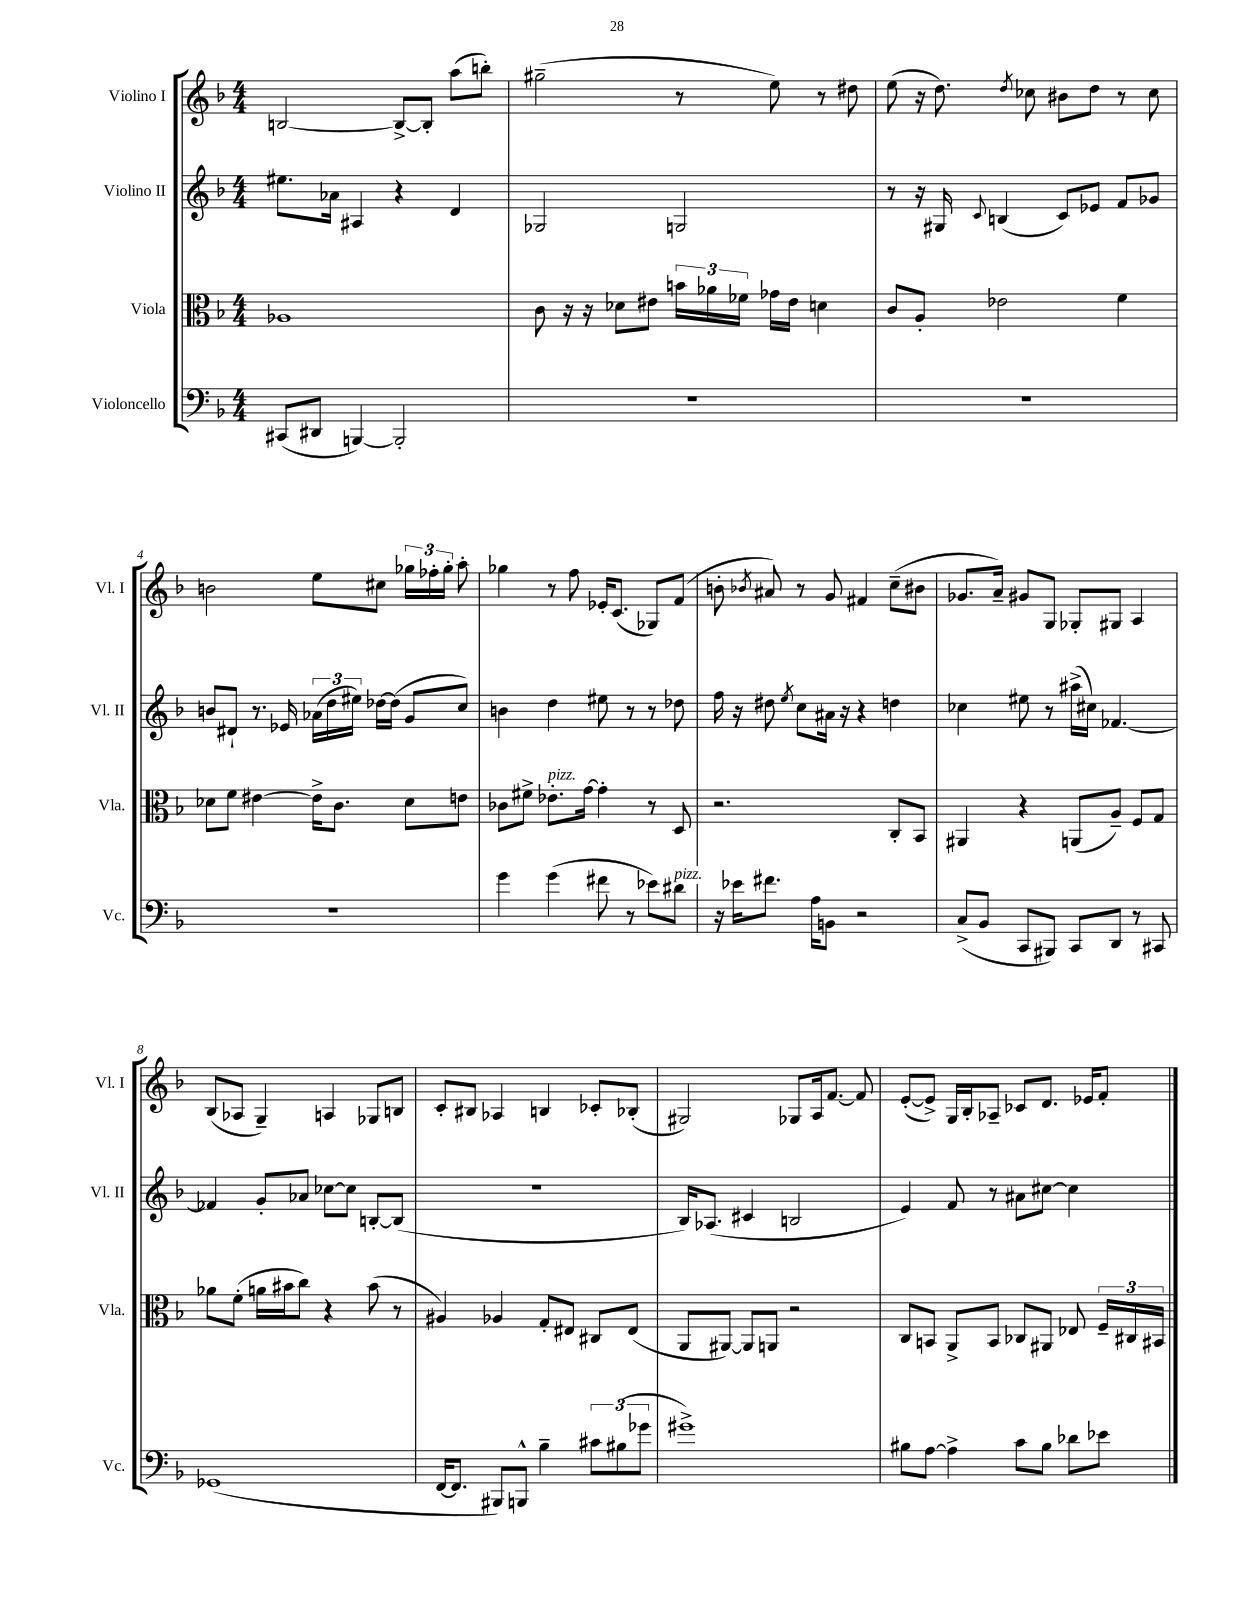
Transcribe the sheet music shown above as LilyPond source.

<<
\new StaffGroup <<
\new Staff = "s0" \with { instrumentName = "Violino I" shortInstrumentName = "Vl. I" } {
    \clef treble \key f \major \numericTimeSignature \time 4/4
    \autoBeamOff b2~ b8[~-> b8]-. a''8[( b''8]-.) |
    gis''2--( r8 e''8) r8 dis''8 |
    e''8( r16 d''8.) \acciaccatura { d''8 } ces''8 bis'8[ d''8] r8 ces''8 |
    b'2 e''8[ cis''8] \tuplet 3/2 { ges''16[ fes''16-. ges''16]-. } a''8-. |
    ges''4 r8 f''8 ees'16[-. c'8.]( ges8[) f'8]( |
    b'8-. \acciaccatura { bes'8 } ais'8) r8 g'8 fis'4 c''8[--( bis'8] |
    ges'8.[ a'16]--) gis'8[ g8] ges8[-. gis8] a4 |
    bes8[( aes8] g4--) a4 ges8[ b8] |
    c'8[-. bis8] aes4 b4 ces'8[-. bes8]-.( |
    gis2) ges8[ a16 f'8.]~ f'8 |
    e'8[~-.( e'8]->) g16[ bes16-. aes8]-- ces'8[ d'8.] ees'16[ f'8]-. \bar "|." |
}
\new Staff = "s1" \with { instrumentName = "Violino II" shortInstrumentName = "Vl. II" } {
    \clef treble \key f \major \numericTimeSignature \time 4/4
    \autoBeamOff eis''8.[ aes'16] ais4 r4 d'4 |
    ges2 g2 |
    r8 r16 gis16 \appoggiatura { c'8 } b4( c'8[) ees'8] f'8[ ges'8] |
    b'8[ dis'8]-! r8. ees'16 \tuplet 3/2 { aes'16[( d''16 eis''16]) } des''16[~ des''16]( g'8[ c''8]) |
    b'4 d''4 eis''8 r8 r8 des''8 |
    f''16 r16 dis''8 \acciaccatura { e''8 } c''8[ ais'16] r16 r4 d''4 |
    ces''4 eis''8 r8 ais''16[->( cis''16]) fes'4.~ |
    fes'4 g'8[-. aes'8] ces''8[~ ces''8] b8[~-. b8]( |
    R1 |
    bes16[) aes8.]( cis'4 b2 |
    e'4) f'8 r8 ais'8[ cis''8]~ cis''4 \bar "|." |
}
\new Staff = "s2" \with { instrumentName = "Viola" shortInstrumentName = "Vla." } {
    \clef alto \key f \major \numericTimeSignature \time 4/4
    \autoBeamOff aes1 |
    c'8 r16 r16 des'8[ eis'8] \tuplet 3/2 { b'16[ aes'16 fes'16] } ges'16[ eis'16] d'4 |
    c'8[ a8]-. ees'2 f'4 |
    des'8[ f'8] eis'4~ eis'16[-> c'8.] des'8[ e'8] |
    ces'8[ fis'8]-> ees'8.[-.^\markup { \italic "pizz." } g'16]~ g'4-. r8 d8 |
    r2. c8[-. bes,8] |
    ais,4 r4 a,8[( a8]--) f8[ g8] |
    aes'8[ f'8]-.( a'16[ bis'16 c''8]) r4 bis'8( r8 |
    ais4) aes4 g8[-. eis8] cis8[ eis8]( |
    a,8[ ais,8]~) ais,8[ a,8] r2 |
    c8[ b,8] a,8[-> b,8] ces8[ ais,8] ees8 \tuplet 3/2 { f16[-- cis16 bis,16] } \bar "|." |
}
\new Staff = "s3" \with { instrumentName = "Violoncello" shortInstrumentName = "Vc." } {
    \clef bass \key f \major \numericTimeSignature \time 4/4
    \autoBeamOff cis,8[( dis,8] b,,4~) b,,2-. |
    R1 |
    R1 |
    R1 |
    g'4 g'4( fis'8 r8 ees'8[) dis'8]^\markup { \italic "pizz." } |
    r16 ees'16[ fis'8.] a16[ b,8] r2 |
    c8[->( bes,8] c,8[ bis,,8]) c,8[ d,8] r8 cis,8 |
    ges,1( |
    f,16[~ f,8.] bis,,8[) b,,8]-^ bes4-- \tuplet 3/2 { cis'8[ bis8( ges'8] } |
    gis'1->) |
    bis8[ a8]~ a4-> c'8[ bis8] des'8[ ees'8] \bar "|." |
}
>>
>>
